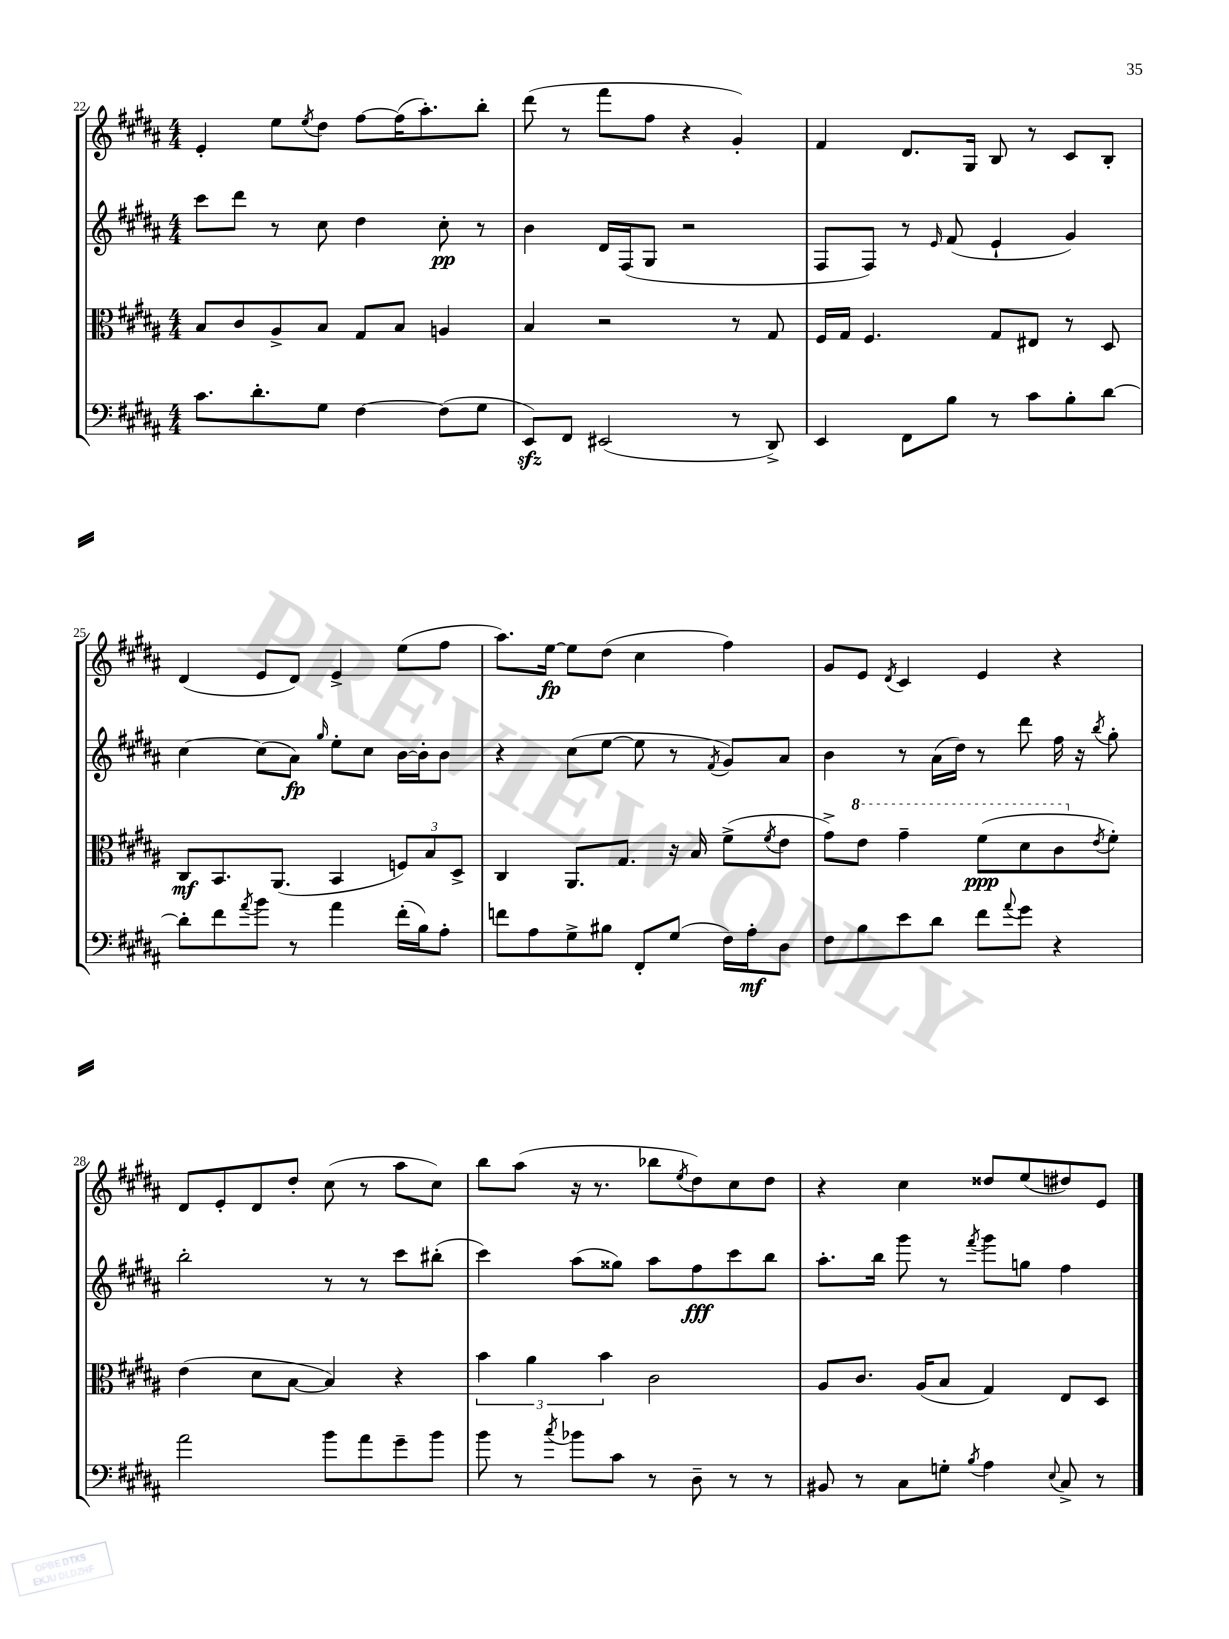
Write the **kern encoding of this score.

**kern	**kern	**kern	**kern
*staff4	*staff3	*staff2	*staff1
*clefF4	*clefC3	*clefG2	*clefG2
*k[f#c#g#d#a#]	*k[f#c#g#d#a#]	*k[f#c#g#d#a#]	*k[f#c#g#d#a#]
*M4/4	*M4/4	*M4/4	*M4/4
8.c#\L	8B/L	8ccc#\L	4e'/
.	8c#/	8ddd#\J	.
8.d#'\	.	.	.
.	8A#^/	8r	8ee\L
.	.	.	8qee/
8G#\J	8B/J	8cc#\	8dd#\J
[4F#\	8G#/L	4dd#\	[8ff#\L
.	8B/J	.	(16ff#\]K
.	.	.	8.aa#'\)
(8F#\]L	4A/	8cc#'\	.
8G#\J	.	8r	8bb'\J
=	=	=	=
8EE/L)	4B/	4b\	(8ddd#\
8FF#/J	.	.	8r
(2EE#/	2r	16d#/LL	8fff#\L
.	.	(16F#/J	.
.	.	8G#/J	8ff#\J
.	.	2r	4r
8r	8r	.	4g#'/)
8DD#^/)	8G#/	.	.
=	=	=	=
4EE/	16F#/LL	8F#/L	4f#/
.	16G#/JJ	.	.
.	4.F#/	8F#/J)	.
8FF#\L	.	8r	8.d#/L
.	.	16qqe/	.
8B\J	.	(8f#/	.
.	.	.	16G#/Jk
8r	8G#/L	4e`/	8B/
8c#\L	8E#/J	.	8r
8B'\	8r	4g#/)	8c#/L
[8d#\J	8D#/	.	8B'/J
=	=	=	=
8d#'\]L	8C#/L	[4cc#\	(4d#/
8f#\	8.BB/	.	.
8qa#/	.	.	.
8b\J	.	(8cc#\]L	8e/L
.	(8.AA#/J	.	.
8r	.	8a#\J)	8d#/J)
.	.	16qqgg#/	.
4a#\	4BB/	8ee'\L	4e^/
.	.	8cc#\J	.
(16f#'\LL	12F/L)	[16b\LL	(8ee\L
16B\J)	.	16b'\]J	.
.	12B/	.	.
8A#'\J	.	8b\J	8ff#\J
.	12D#^/J	.	.
=	=	=	=
8f\L	4C#/	4r	8.aa#\L)
8A#\	.	.	.
.	.	.	[16ee\Jk
8G#^\	8.AA#/L	(8cc#\L	8ee\]L
8B#\J	.	[8ee\J	(8dd#\J
.	8.G#/J	.	.
8FF#'/L	.	8ee\]	4cc#\
(8G#/J	16r	8r	.
.	16B/	.	.
.	.	8qf#/	.
16F#\LL)	(8f#^\L	8g#/L)	4ff#\)
16A#'\J	.	.	.
.	8qf#/	.	.
8D#\J	8e\J	8a#/J	.
=	=	=	=
8F#\L	8g#^\L)	4b\	8g#/L
8B\	8ee\J	.	8e/J
.	.	.	8qd#/
8e\	4gg#~\	8r	4c#/
8d#\J	.	(16a#\LL	.
.	.	16dd#\JJ)	.
8f#\L	(8ff#\L	8r	4e/
8qqa#/	.	.	.
8g#\J	8dd#\	8ddd#\	.
4r	8cc#\	16ff#\	4r
.	.	16r	.
.	8qe/	8qbb/	.
.	8f#'\J)	8gg#'\	.
=	=	=	=
2a#\	(4e\	2bb'\	8d#/L
.	.	.	8e'/
.	8d#\L	.	8d#/
.	[8B\J	.	8dd#'/J
8b\L	4B/])	8r	(8cc#\
8a#\	.	8r	8r
8g#~\	4r	8ccc#\L	8aa#\L
8b\J	.	(8bb#'\J	8cc#\J)
=	=	=	=
8b\	6b\	4ccc#\)	8bb\L
8r	.	.	(8aa#\J
.	6a#\	.	.
8qcc#/	.	.	.
8b-\L	.	(8aa#\L	16r
.	.	.	8.r
.	6b\	.	.
8c#\J	.	8gg##\J)	.
8r	2c#\	8aa#\L	8bb-\L
.	.	.	8qee/
8D#~\	.	8ff#\	8dd#\)
8r	.	8ccc#\	8cc#\
8r	.	8bb\J	8dd#\J
=	=	=	=
8BB#/	8A#/L	8.aa#'\L	4r
8r	8.c#/J	.	.
.	.	16bb\Jk	.
8C#\L	.	8ggg#\	4cc#\
.	(16A#/LK	.	.
8G'\J	8B/J	8r	.
8qB/	.	8qfff#/	.
4A#\	4G#/)	8ggg#\L	8dd##/L
.	.	8gg\J	(8ee/
8qqE/	.	.	.
8C#^/	8E/L	4ff#\	8dd#/)
8r	8D#/J	.	8e/J
==	==	==	==
*-	*-	*-	*-
